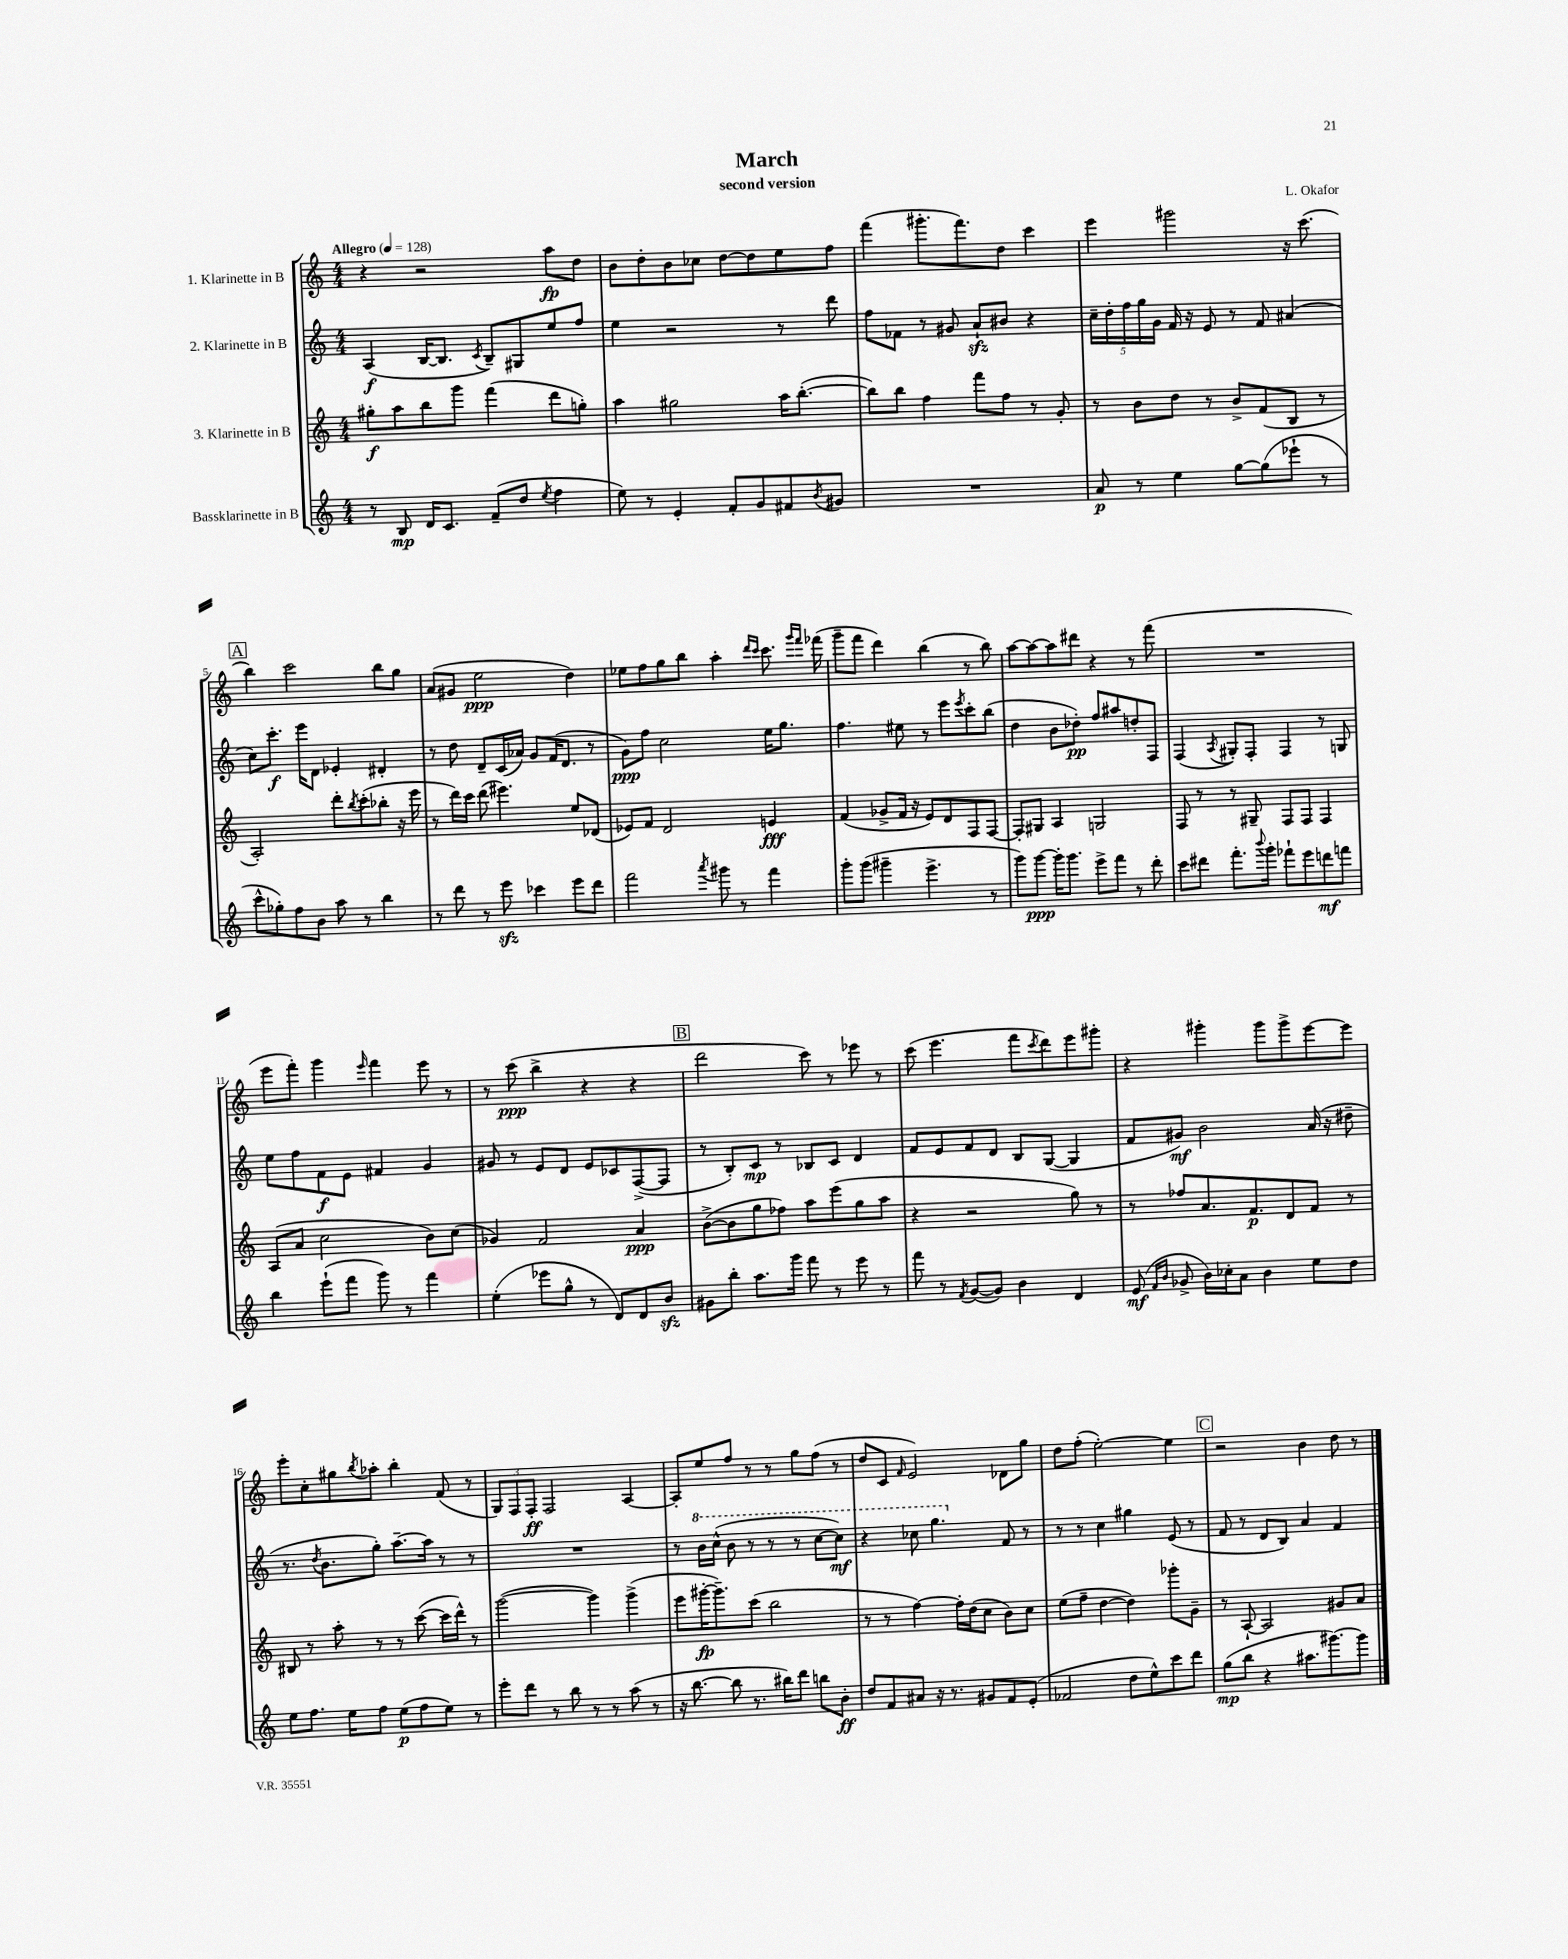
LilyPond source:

\header { title = "March" composer = "L. Okafor" subtitle = "second version" }
<<
\new StaffGroup <<
\new Staff = "s0" \with { instrumentName = "1. Klarinette in B" } {
    \clef treble \key c \major \numericTimeSignature \time 4/4 \tempo "Allegro" 4 = 128
    r4 r2 a''8\fp d''8 |
    b'8 d''8-. b'8 ces''8 d''8~ d''8 e''8 f''8 |
    f'''4( gis'''8.-. f'''8.) d''8 c'''4 |
    e'''4 gis'''2 r16 c'''8.( |
    \mark \markup { \box "A" } b''4) c'''2 b''8 g''8 |
    a'8( gis'8 e''2\ppp d''4) |
    ees''8 f''8 g''8 b''8 a''4-. \grace { d'''16 c'''16 } c'''8. \grace { g'''16 f'''16 } fes'''16( |
    g'''8-- f'''8 d'''4) b''4( r8 b''8) |
    a''8~ a''8~ a''8 dis'''8 r4 r8 f'''8( |
    R1 |
    e'''8 f'''8-.) g'''4 \grace { e'''16 } f'''4 e'''8 r8 |
    r8 c'''8\ppp( b''4-> r4 r4 |
    \mark \markup { \box "B" } d'''2 c'''8) r8 ees'''8 r8 |
    c'''8( e'''4. f'''8 \acciaccatura { c'''8 } d'''8) e'''8 gis'''8-. |
    r4 gis'''4-. gis'''8 gis'''8-> e'''8~ e'''8 |
    e'''8-. c''8-. gis''8 \acciaccatura { b''8 } aes''8-. b''4-. f'8( r8 |
    \tuplet 3/2 { g8) f8 f8-.\ff } f2 a4~ |
    a8-. e''8 f''8 r8 r8 g''8 f''8( r8 |
    d''8 c'8 \grace { f'16 } e'2) des'8 g''8 |
    d''8 f''8-.( e''2~-.) e''4 |
    \mark \markup { \box "C" } r2 b'4 d''8 r8 \bar "|." |
}
\new Staff = "s1" \with { instrumentName = "2. Klarinette in B" } {
    \clef treble \key c \major \numericTimeSignature \time 4/4
    a4\f( b16~ b8. \acciaccatura { c'8 } b8--) gis8 e''8 f''8 |
    e''4 r2 r8 d'''8 |
    f''8 fes'8 r8 gis'8 a'8-!\sfz bis'8 r4 |
    \tuplet 5/4 { c''16-- d''16-. f''16 g''16 g'16 } f'16 r16 e'8 r8 f'8 ais'4( |
    \mark \markup { \box "A" } c''8) c'''8.-.\f e'''16 d'8 ees'4-. dis'4-. |
    r8 d''8 d'8-- c'16( aes'16) g'8 f'16( d'8. r8 |
    g'8\ppp) f''8 c''2 e''16 g''8. |
    f''4. eis''8 r8 e'''8 \acciaccatura { e'''8 } c'''8-. b''8( |
    d''4 b'8 des''8-.\pp) f''8 ais''8 d''8-. f8 |
    f4( \acciaccatura { a8 } gis8-.) f8-. f4 r8 g8 |
    e''8 f''8 f'8\f e'8 fis'4 g'4 |
    gis'8 r8 e'8 d'8 e'8 ces'8 f8~->( f8 |
    \mark \markup { \box "B" } r8 b8-.) c'8\mp r8 bes8 c'8 d'4 |
    f'8 e'8 f'8 d'8 b8 g8~( g4 |
    f'8 gis'8\mf) b'2 a'16( r16 dis''8-- |
    r8. \acciaccatura { d''8 } b'8. g''8-.) a''8.~-- a''16 r8 r8 |
    R1 |
    r8 \ottava #1 b''16 c'''16-^( b''8 r8 r8 r8 c'''8~ c'''8\mf) |
    r4 ces'''8 g'''4. \ottava #0 f'8 r8 |
    r8 r8 c''4 gis''4 e'8( r8 |
    \mark \markup { \box "C" } f'8 r8 d'8 b8) a'4 f'4 \bar "|." |
}
\new Staff = "s2" \with { instrumentName = "3. Klarinette in B" } {
    \clef treble \key c \major \numericTimeSignature \time 4/4
    gis''8-.\f a''8 b''8 g'''8 f'''4( d'''8 g''8-.) |
    a''4 gis''2 a''16 b''8.~-.( |
    b''8) b''8 f''4 f'''8 f''8 r8 g'8-. |
    r8 b'8 d''8 r8 b'8-> f'8( b8 r8 |
    \mark \markup { \box "A" } a2-.) d'''8-. \acciaccatura { b''8 } c'''8-.( bes''8-. r16 e'''16 |
    r8 d'''16) c'''16 d'''8( eis'''4.) e''8 des'8( |
    ees'8) f'8 d'2 e'4\fff |
    f'4( ges'8-> f'16 r16 e'8) d'8 f8 f8~ |
    f8-. gis8 a4 g2 |
    f8 r8 r8 gis8-- f8 f8 f4 |
    a8( a'8 c''2 b'8) c''8( |
    ges'4) f'2 a'4\ppp |
    \mark \markup { \box "B" } b'8~->( b'8 g''8 fes''8) a''8 e'''8( g''8 a''8 |
    r4 r2 g''8) r8 |
    r8 fes''8 a'8. f'8.\p d'8 f'8 r8 |
    bis8 r8 a''8-. r8 r8 c'''8~( c'''16 d'''16-^) r8 |
    g'''2~( g'''4) g'''4->( |
    e'''8 gis'''16~-.\fp gis'''8.--) c'''8( b''2 |
    r8 r8 f''4~) f''16-. d''16( c''8 b'8) c''8 |
    e''8( f''8-- d''4~ d''4) ges'''8-. g'8-- |
    \mark \markup { \box "C" } r8 a8~-! a2 gis'8 a'8 \bar "|." |
}
\new Staff = "s3" \with { instrumentName = "Bassklarinette in B" } {
    \clef treble \key c \major \numericTimeSignature \time 4/4
    r8 b8\mp d'16 c'8. f'8--( d''8 \acciaccatura { e''8 } f''4 |
    e''8) r8 e'4-. f'8-. g'8 fis'8 \acciaccatura { b'8 } gis'8 |
    R1 |
    a'8\p r8 e''4 g''8~ g''8( ees'''8-! r8 |
    \mark \markup { \box "A" } c'''8-^ ges''8-.) f''8 b'8 a''8 r8 b''4 |
    r8 d'''8 r8 e'''8\sfz ces'''4 e'''8 d'''8 |
    f'''2 \acciaccatura { a'''8 } gis'''8 r8 f'''4 |
    g'''8-. g'''8( gis'''4-- e'''4.-> r8 |
    g'''8) g'''8~\ppp g'''16-. g'''8. e'''8-> f'''8 r8 d'''8-. |
    c'''8 dis'''8 f'''8.-. \appoggiatura { b'''8 } g'''16-. fes'''8-! e'''8 d'''8\mf f'''8 |
    b''4 e'''8-!( f'''8 g'''8) r8 f'''4 |
    e''4-.( ees'''8 g''8-^ r8 d'8) d'8 b'8\sfz |
    \mark \markup { \box "B" } gis'8 b''8-. a''8. g'''16 f'''8 r8 e'''8 r8 |
    f'''8 r8 \acciaccatura { f'8 } g'8~( g'8) b'4 d'4 |
    e'8\mf( \grace { f'16 b'16 } ges'8-> b'16) ces''16-. a'8 b'4 e''8 d''8 |
    e''8 f''8. e''16 f''8 e''8\p( f''8 e''8) r8 |
    e'''8-. d'''8 r8 b''8 r8 r8 a''8( r8 |
    r16 b''8.~ b''8 r8. bis''16) d'''8 b''8 b'8-.\ff |
    d''8 f'8 ais'8 r16 r8. gis'8 f'8 e'8-.( |
    fes'2 d''8 e''8-^) c'''8 d'''8 |
    \mark \markup { \box "C" } g''8\mp( b''8 r4 ais''8. gis'''8.~) gis'''8 \bar "|." |
}
>>
>>
